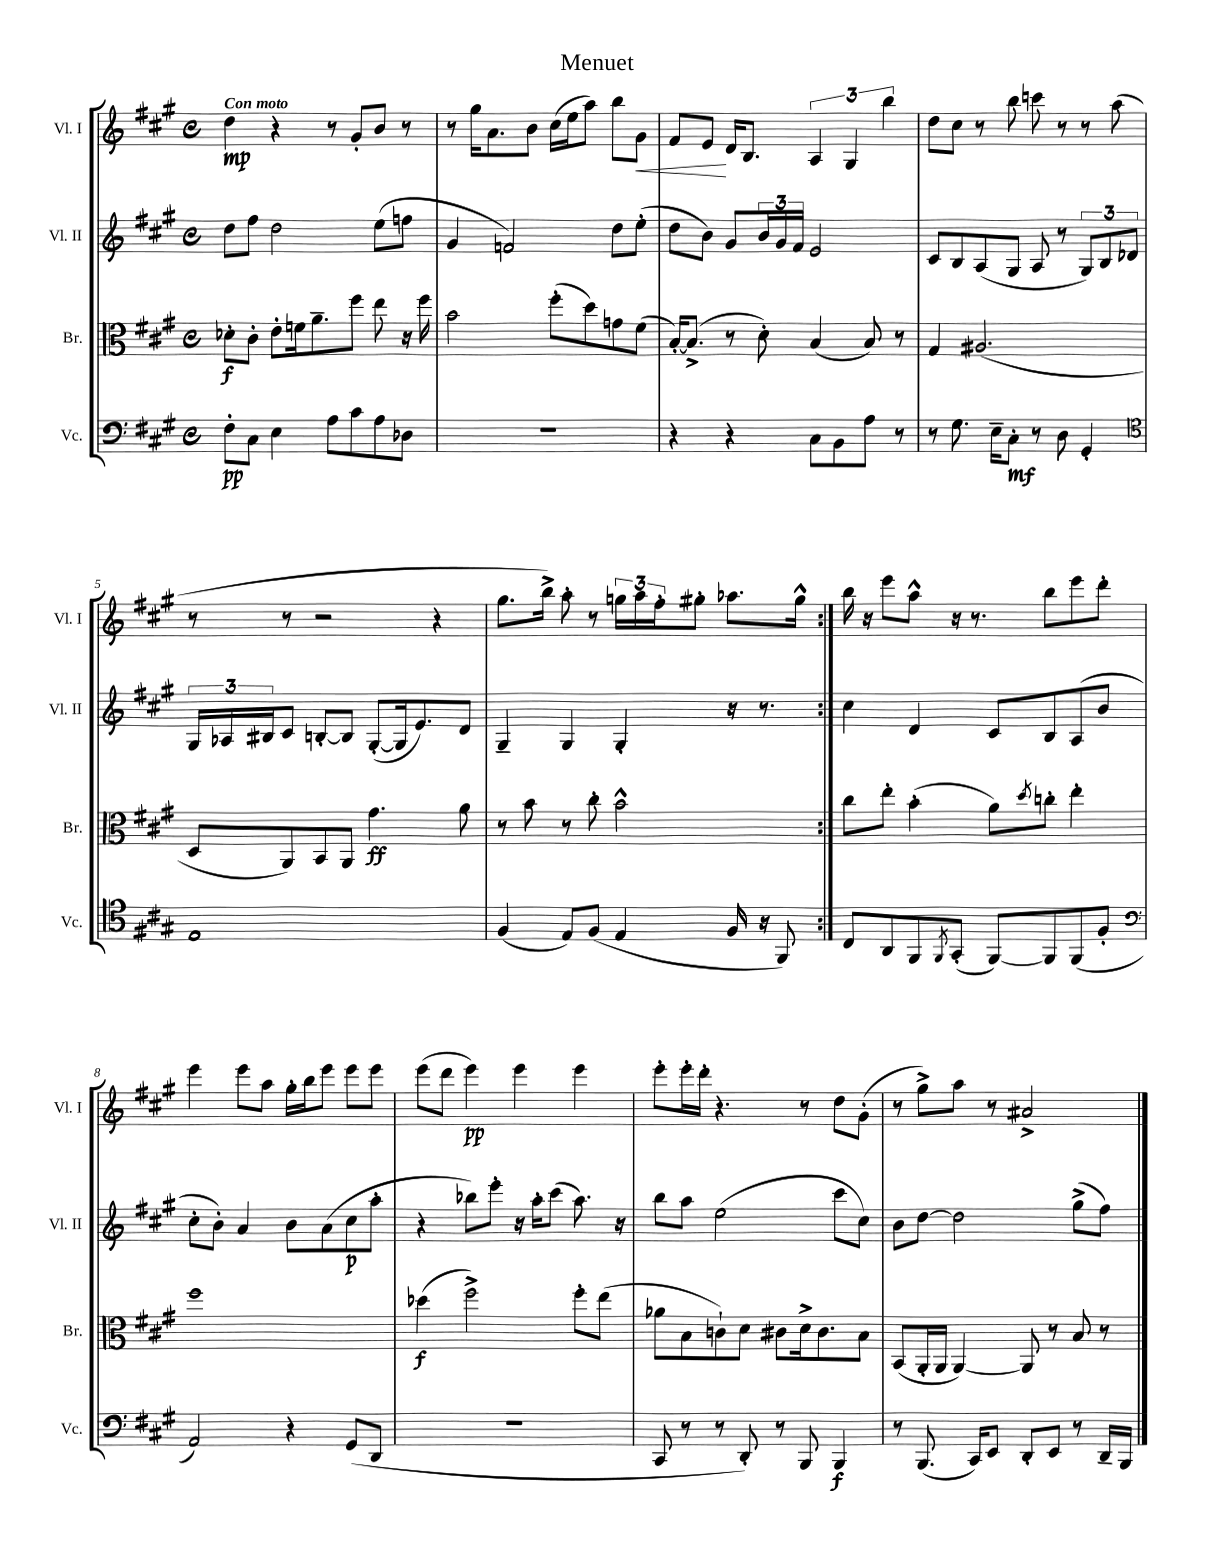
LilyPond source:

\header { title = "Menuet" }
<<
\new StaffGroup <<
\new Staff = "s0" \with { instrumentName = "Vl. I" shortInstrumentName = "Vl. I" } {
    \clef treble \key a \major \defaultTimeSignature \time 4/4 \tempo "Con moto"
    \repeat volta 2 { d''4\mp r4 r8 gis'8-. b'8 r8 |
    r8 gis''16 a'8. b'8 cis''16( e''16 a''8) b''8 gis'8\< |
    fis'8 e'8\! d'16 b8. \tuplet 3/2 { a4 gis4 b''4 } |
    d''8 cis''8 r8 b''8 c'''8 r8 r8 a''8( |
    r8 r8 r2 r4 |
    gis''8. b''16->) a''8-. r8 \tuplet 3/2 { g''16 a''16 fis''16-. } gis''8-. aes''8. gis''16-^ | }
    b''16 r16 e'''8 a''8-^ r16 r8. b''8 e'''8 d'''8-. |
    e'''4 e'''8 a''8 gis''16-. b''16 e'''8 e'''8 e'''8 |
    e'''8( d'''8 e'''4\pp) e'''4 e'''4 |
    e'''8-. e'''16-. d'''16-. r4. r8 d''8 gis'8-.( |
    r8 gis''8->) a''8 r8 ais'2-> \bar "|." |
}
\new Staff = "s1" \with { instrumentName = "Vl. II" shortInstrumentName = "Vl. II" } {
    \clef treble \key a \major \defaultTimeSignature \time 4/4
    \repeat volta 2 { d''8 fis''8 d''2 e''8( f''8 |
    gis'4 f'2) d''8 e''8-.( |
    d''8 b'8) gis'8 \tuplet 3/2 { b'16 gis'16 fis'16 } e'2 |
    cis'8 b8 a8( gis8 a8 r8 \tuplet 3/2 { gis8) b8 des'8 } |
    \tuplet 3/2 { gis16 aes16 bis16 } cis'8 b8~-. b8 gis8~-.( gis16 e'8.) d'8 |
    gis4-- gis4 gis4-. r16 r8. | }
    cis''4 d'4 cis'8 b8 a8( b'8 |
    cis''8-. b'8-.) a'4 b'8 a'8( cis''8\p a''8-. |
    r4 bes''8) e'''8-. r16 a''16-. cis'''8( a''8.) r16 |
    b''8 a''8 e''2( cis'''8 cis''8) |
    b'8 d''8~ d''2 gis''8->( fis''8) \bar "|." |
}
\new Staff = "s2" \with { instrumentName = "Br." shortInstrumentName = "Br." } {
    \clef alto \key a \major \defaultTimeSignature \time 4/4
    \repeat volta 2 { des'8-.\f cis'8-. e'8-. f'16 a'8.-- fis''8 e''8 r16 fis''16 |
    b'2 fis''8-.( d''8) g'8 fis'8( |
    b16~-.) b8.->( r8 d'8-.) b4( b8) r8 |
    gis4 ais2.( |
    d8 a,8) b,8 a,8 gis'4.\ff a'8 |
    r8 b'8 r8 cis''8-. b'2-^ | }
    cis''8 e''8-. b'4-.( a'8) \acciaccatura { d''8 } c''8-. e''4-. |
    fis''1 |
    des''4\f( fis''2->) fis''8-. e''8( |
    aes'8 b8 c'8-!) d'8 cis'8 d'16-> cis'8. b8 |
    b,8( a,16-. a,16 a,4~) a,8 r8 b8 r8 \bar "|." |
}
\new Staff = "s3" \with { instrumentName = "Vc." shortInstrumentName = "Vc." } {
    \clef bass \key a \major \defaultTimeSignature \time 4/4
    \repeat volta 2 { fis8-.\pp cis8 e4 a8 cis'8 a8 des8 |
    r1 |
    r4 r4 cis8 b,8 a8 r8 |
    r8 gis8. e16-- cis8-.\mf r8 d8 gis,4-. |
    \clef tenor e1 |
    fis4( e8) fis8( e4 fis16 r16 fis,8) | }
    cis8 a,8 fis,8 \acciaccatura { fis,8 } gis,8-.( fis,8~) fis,8 fis,8( fis8-. |
    \clef bass a,2) r4 gis,8( d,8 |
    R1 |
    cis,8 r8 r8 d,8-.) r8 b,,8 b,,4\f |
    r8 b,,8.( cis,16) e,8 d,8-. e,8 r8 d,16-- b,,16 \bar "|." |
}
>>
>>
